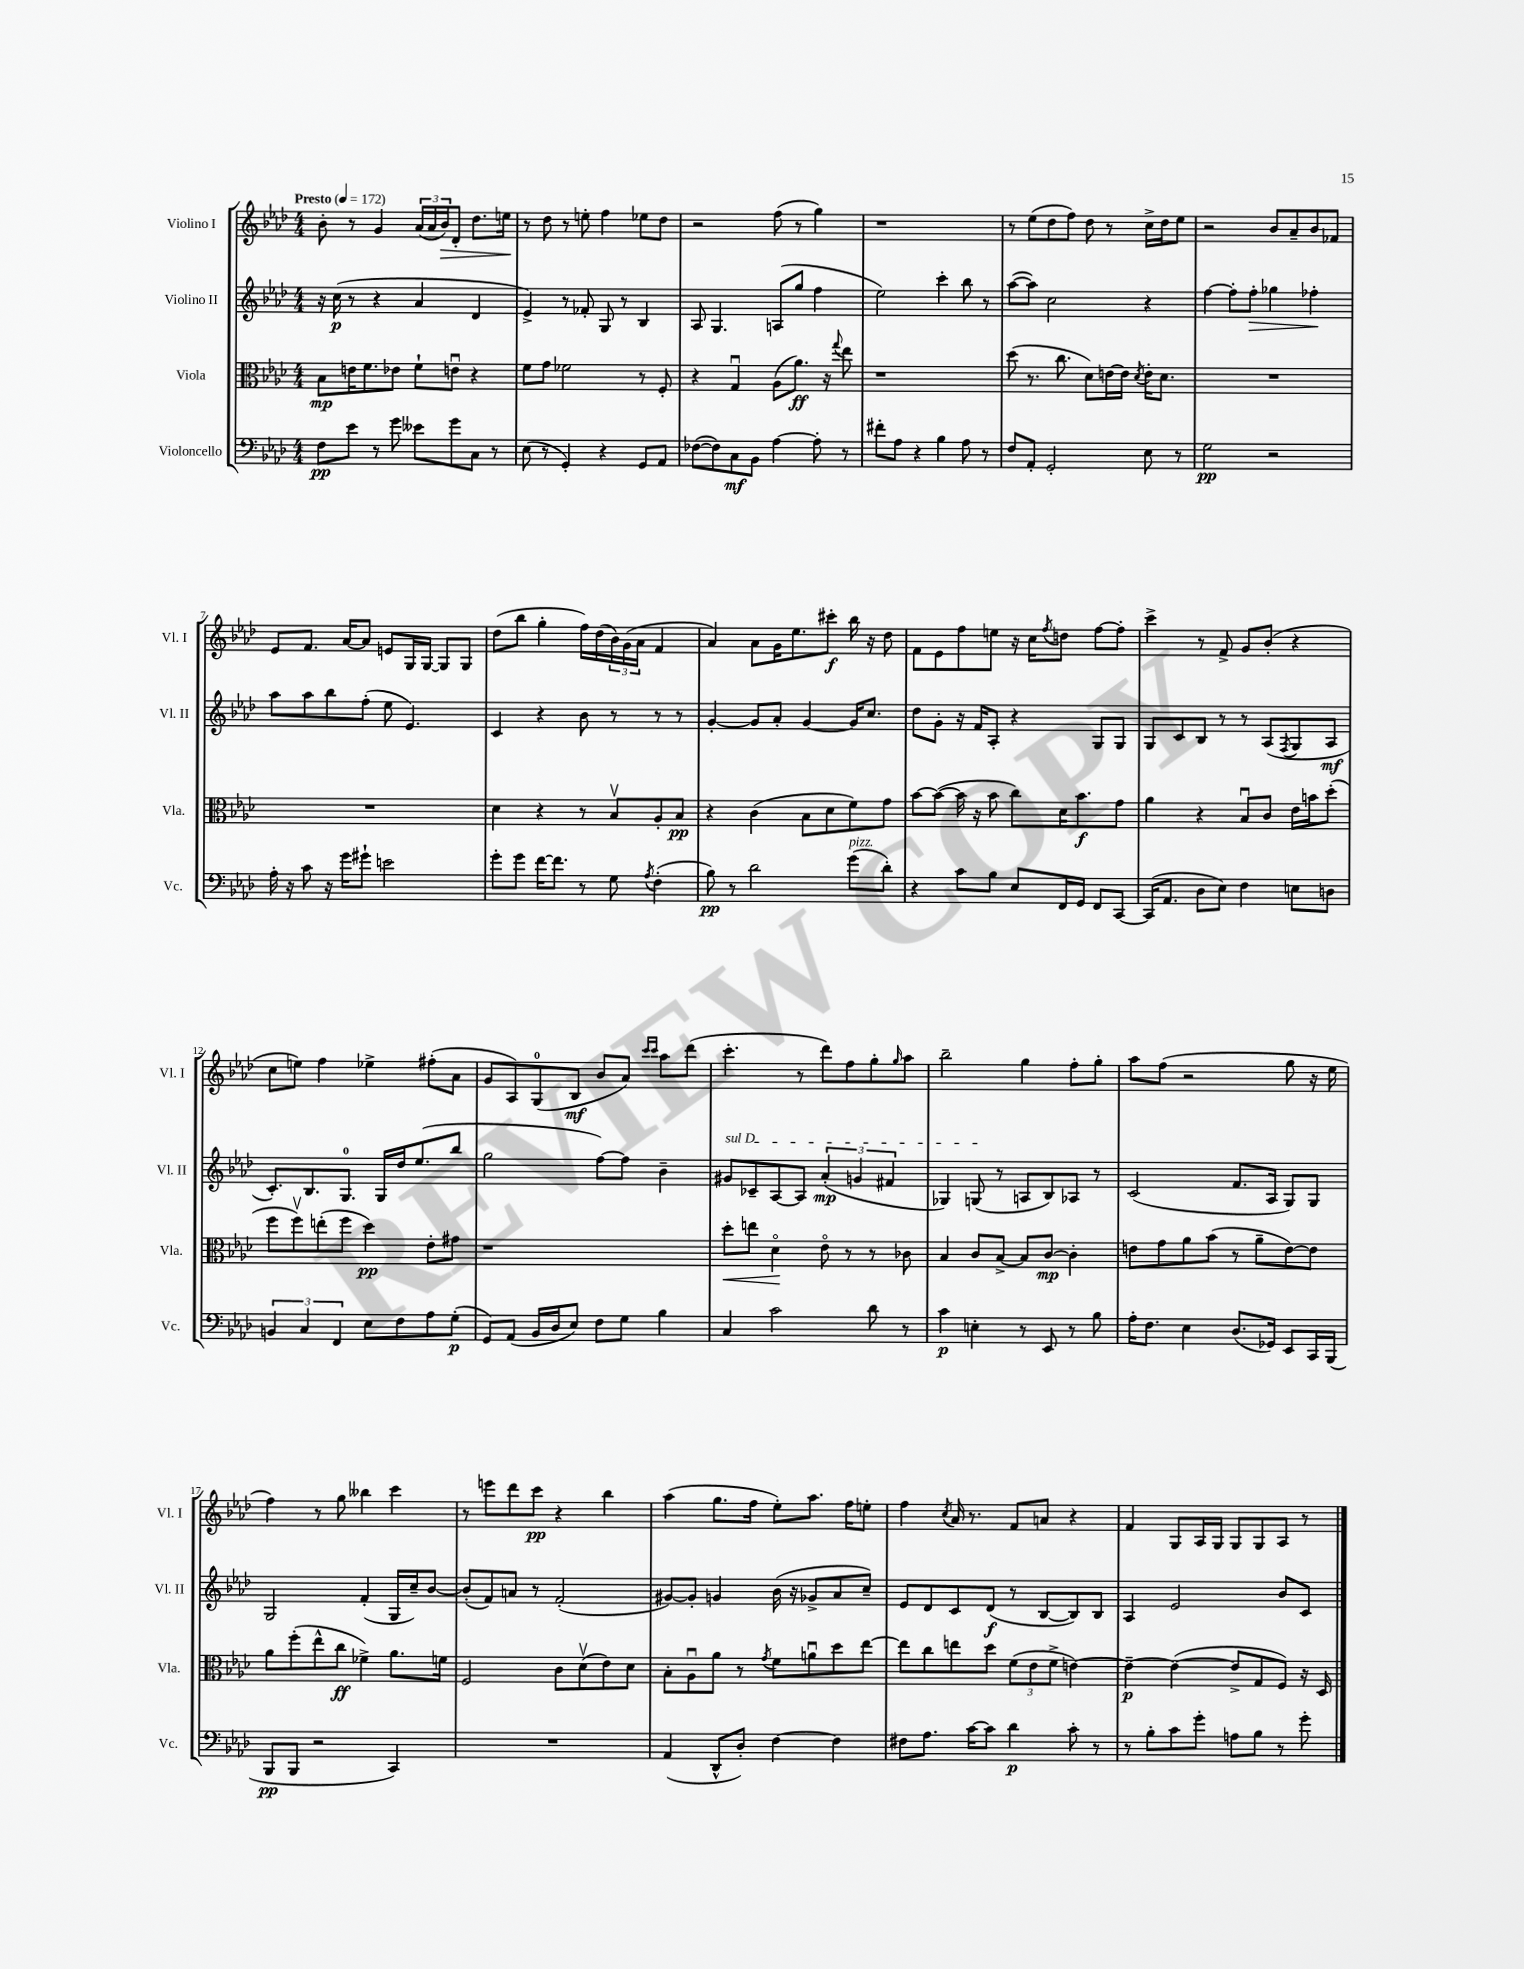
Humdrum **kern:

**kern	**kern	**kern	**kern
*staff4	*staff3	*staff2	*staff1
*clefF4	*clefC3	*clefG2	*clefG2
*k[b-e-a-d-]	*k[b-e-a-d-]	*k[b-e-a-d-]	*k[b-e-a-d-]
*M4/4	*M4/4	*M4/4	*M4/4
*MM172	*MM172	*MM172	*MM172
8F	8B-	16r	8b-'
.	.	(16cc	.
8e-	16e	8r	8r
.	8.f	.	.
8r	.	4r	4g
8g	8e-	.	.
8e--	8f`	4a-	(24a-
.	.	.	24a-
.	.	.	24b-)
8g	8eu	.	8d-'
8C	4r	4d-	8.dd-
8r	.	.	.
.	.	.	16ee
=	=	=	=
(8E-	8f	4e-^)	8r
8r	8g	.	8dd-
4GG')	2f-	8r	8r
.	.	8f-'	8ee'
4r	.	8G	4ff
.	.	8r	.
8GG	8r	4B-	8ee-
8AA-	8F'	.	8dd-
=	=	=	=
([8F-	4r	8A-	2r
8F-])	.	4.G	.
8C	4Gu	.	.
8BB-	.	.	.
[4A-	(8A-	(8A	(8ff
.	8.a-)	8gg	8r
8A-']	.	4ff	4gg)
.	16r	.	.
.	8qqgg	.	.
8r	8ee-	.	.
=	=	=	=
8f#'	1r	2ee-)	1r
8A-	.	.	.
4r	.	.	.
4B-	.	4ccc'	.
8A-	.	8bb-	.
8r	.	8r	.
=	=	=	=
8F	(8dd-	([8aa-	8r
8AA-'	8.r	8aa-])	(8ee-
2GG'	.	2cc	8dd-
.	8.cc	.	.
.	.	.	8ff)
.	8d-)	.	8dd-
.	[16e	.	8r
.	16e]	.	.
.	8qd-	.	.
8E-	16e'	4r	16cc^
.	8.d-	.	16dd-
8r	.	.	8ee-
=	=	=	=
2G	1r	[4ff	2r
.	.	8ff']	.
.	.	8ff'	.
2r	.	4gg-	8b-
.	.	.	8a-~
.	.	4ff-'	8b-
.	.	.	8f-
=	=	=	=
16A-'	1r	8aa-	8e-
16r	.	.	.
8c	.	8aa-	8.f
16r	.	8bb-	.
16g	.	.	[16a-
8g#`	.	(8ff'	8a-]
2e	.	8ee-	8e
.	.	4.e-)	16G
.	.	.	[16G
.	.	.	8G]
.	.	.	8G
=	=	=	=
8g'	4d-	4c	(8dd-
8g	.	.	8bb-
[16f	4r	4r	4gg'
8.f]	.	.	.
8r	8r	8b-	16ff)
.	.	.	(16dd-
8G	8B-v	8r	24b-)
.	.	.	(24g
.	.	.	24a-
8qA-	.	.	.
(4F'	8A-'	8r	4f
.	8B-	8r	.
=	=	=	=
8B-)	4r	[4g'	4a-)
8r	.	.	.
2d-	(4c	8g]	8a-
.	.	8a-'	16g
.	.	.	8.ee-
.	8B-	[4g	.
.	8d-	.	8ccc#'
(8g	8f)	16g]	16bb-
.	.	8.cc	16r
8d-')	8g	.	8dd-
=	=	=	=
4r	[8b-	8dd-	8f
.	(8b-_	8g'	8e-
8c	16b-]	16r	8ff
.	16r	16f	.
8B-	8b-	8A-'	8ee
8E-	8cc)	4r	16r
.	.	.	16cc
.	.	.	8qff
16FF	16d-	.	8dd
16GG	8.b-	.	.
8FF	.	8G	[8ff
[8CC	8g	8G	8ff']
=	=	=	=
(16CC]	4a-	8G	4ccc^
8.AA-	.	.	.
.	.	8c	.
8D-	4r	8B-	8r
8E-)	.	8r	8f^
4F	8B-u	8r	8g
.	8c	(8A-	(8b-'
.	.	8qF	.
8E	16e-	8G	4r
.	16b	.	.
8D	(8dd-'	8A-	.
=	=	=	=
6BB	8ff	8.c')	8cc
.	8ffv)	.	8ee)
6C	.	.	.
.	.	8.B-	.
.	(8ee'	.	4ff
6FF	.	.	.
.	8ff	8.G	.
8E-	4dd-)	.	4ee-^
.	.	16G	.
8F	.	16dd-	.
.	.	(8.ee-	.
8A-	8e-'	.	(8ff#'
(8G'	8g#	8bb-	8a-
=	=	=	=
8GG)	1r	2gg	8g
(8AA-	.	.	8A-)
16BB-	.	.	(8G
16D-	.	.	.
8E-)	.	.	8B-
8F	.	[8ff)	8b-
8G	.	8ff]	8a-)
.	.	.	16qqccc
.	.	.	16qqccc
4B-	.	4b-~	8aa-
.	.	.	(8ddd-
=	=	=	=
4C	8dd-'	8g#	4.ccc'
.	8ee	8c-~	.
2c	4d-o	[8A-	.
.	.	8A-]	8r
.	8e-o	(6a-'	8ddd-)
.	8r	.	8ff
.	.	6g	.
8d-	8r	.	8gg'
.	.	6f#	.
.	.	.	16qqgg
8r	8c-	.	8aa-
=	=	=	=
4c	4B-	4G-)	2bb-~
4E'	8c	(8G	.
.	[8B-^	8r	.
8r	8B-]	8A	4gg
8EE-	[8c	8B-)	.
8r	4c']	8A-	8ff'
8B-	.	8r	8gg'
=	=	=	=
16A-'	8e	(2c	8aa-
8.F	.	.	.
.	8g	.	(8ff
4E-	8a-	.	2r
.	(8b-	.	.
(8.D-	8r	8.f	.
.	8a-~	.	.
16GG-)	.	16A-	.
8EE-	[8e)	8G)	8gg
16CC	8e]	8G	16r
(16BBB-	.	.	16ee-
=	=	=	=
8BBB-	8a-	2G	4ff)
8BBB-	(8ff'	.	.
2r	8ee-^^	.	8r
.	8cc	.	8gg
.	4f-^)	(4f'	4bb--
4CC)	8.a-	16G	4ccc
.	.	16cc~)	.
.	.	[8b-	.
.	16f	.	.
=	=	=	=
1r	2F	(8b-']	8r
.	.	8f)	8eee
.	.	8a	8ddd-
.	.	8r	8ccc
.	8c	(2f'	4r
.	(8d-v	.	.
.	8e-)	.	4bb-
.	8d-	.	.
=	=	=	=
(4AA-	8B-'	[8g#)	(4aa-
.	8A-u	8g#']	.
8DD-^^	8a-	4g	8.gg
8D-')	8r	.	.
.	.	.	16ff
.	8qg	.	.
[4F	8f	(16b-	8ee-')
.	.	16r	.
.	8au	8g-^	8.aa-
4F]	8dd-	8a-	.
.	.	.	16ff
.	[8ee-	8cc~)	8ee'
=	=	=	=
8F#	8ee-]	8e-	4ff
8.A-	8cc	8d-	.
.	.	.	8qcc
.	8ee	8c	16a-
[16c	.	.	8.r
8c]	8dd-	(8d-	.
4d-	(12f	8r	8f
.	12e-	.	.
.	.	[8B-	8a
.	12f^	.	.
8c'	[4e)	8B-])	4r
8r	.	8B-	.
=	=	=	=
8r	4e~_	4A-	4f
8B-'	.	.	.
8c	(4e_	2e-	8G
8g'	.	.	16A-
.	.	.	16G
8A	8e^]	.	8G
8B-	8G	.	8G
8r	8F)	8b-	8A-
8g'	16r	8c	8r
.	16D-	.	.
==	==	==	==
*-	*-	*-	*-
